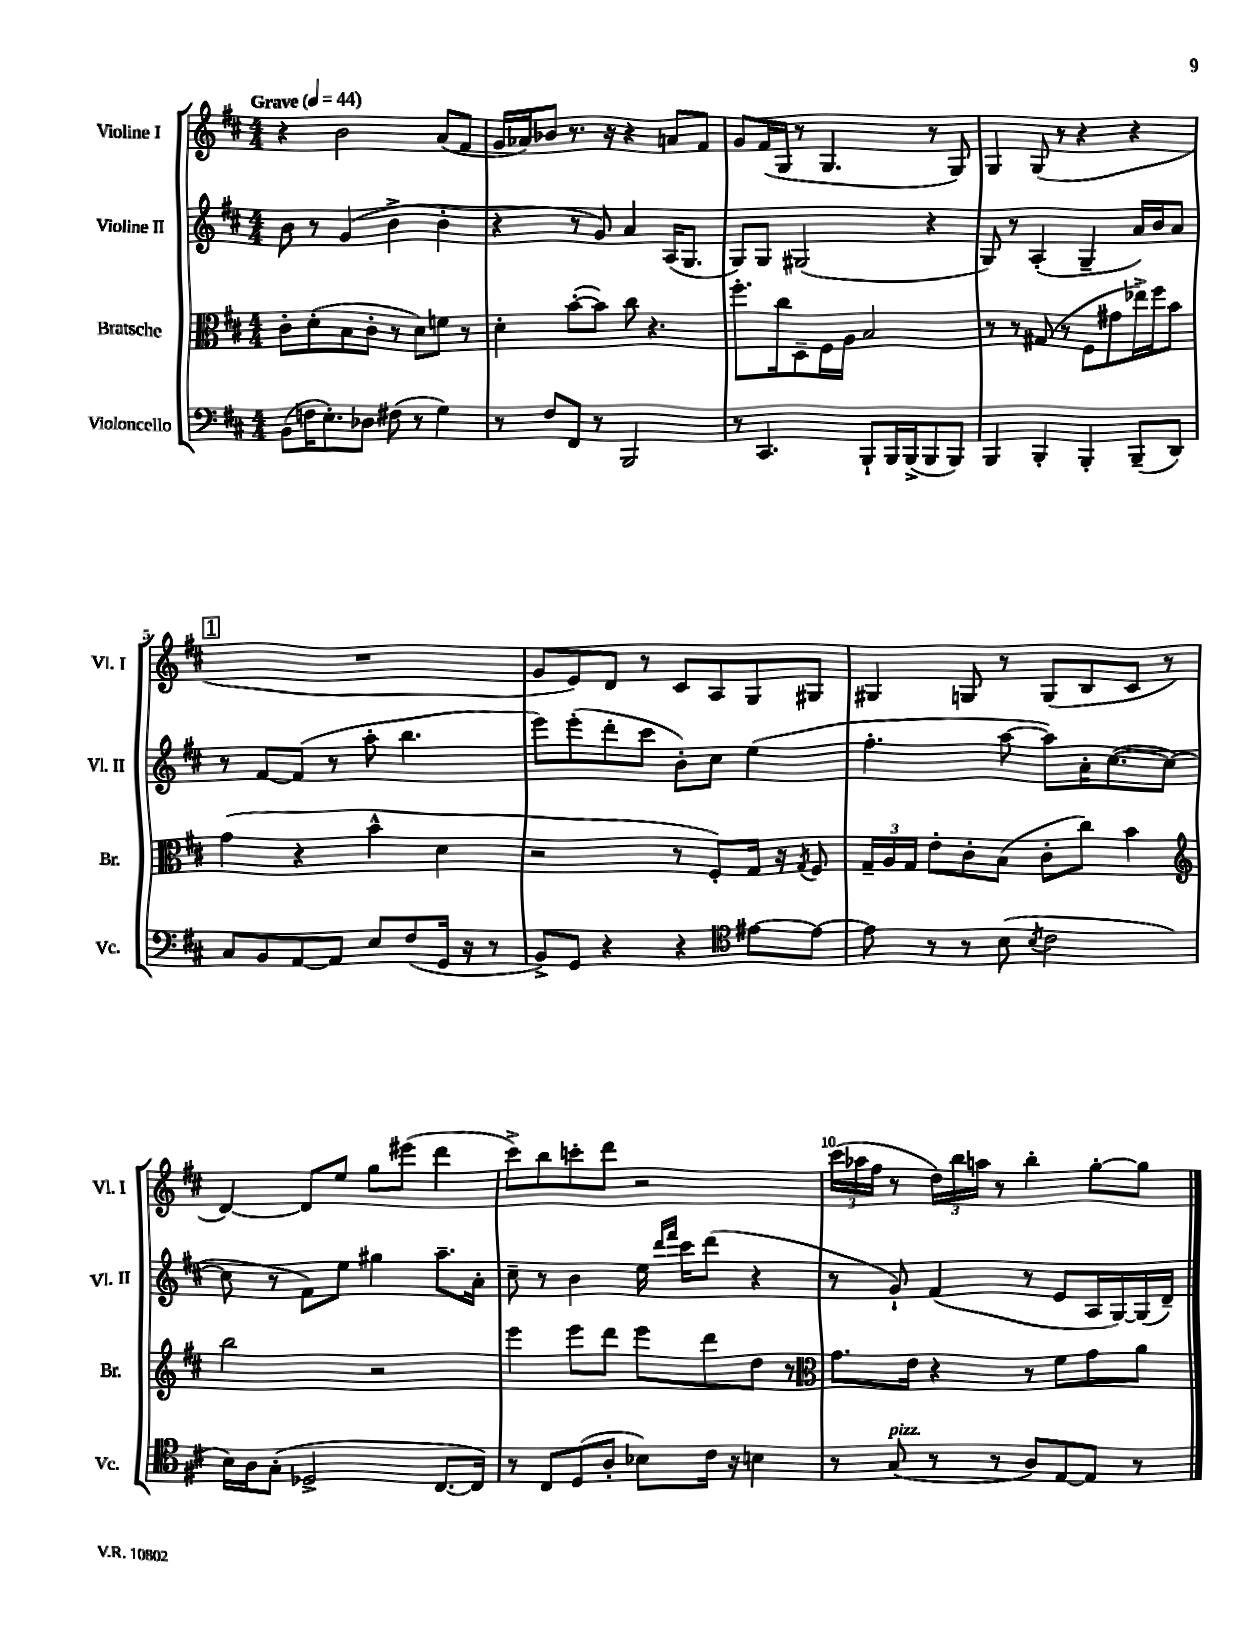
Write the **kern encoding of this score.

**kern	**kern	**kern	**kern
*part4	*part3	*part2	*part1
*staff4	*staff3	*staff2	*staff1
*I"Violoncello	*I"Bratsche	*I"Violine II	*I"Violine I
*I'Vc.	*I'Br.	*I'Vl. II	*I'Vl. I
*clefF4	*clefC3	*clefG2	*clefG2
*k[f#c#]	*k[f#c#]	*k[f#c#]	*k[f#c#]
*M4/4	*M4/4	*M4/4	*M4/4
*MM44	*MM44	*MM44	*MM44
=1	=1	=1	=1
!	!	!	!LO:TX:a:B:t=Grave
(8BB\L	8c#'\L	8b\	4r
16Fn\K	(8d'\	8r	.
8.E'\)	.	.	.
.	8B\	(4g/	2b\
8D-X\J	8c#'\J	.	.
(8F#X\	8r	4b^\	.
8r	8d\L)	.	.
4G\)	8fn\J	4b'\	(8a/L
.	8r	.	8f#/J
=2	=2	=2	=2
8r	4d'\	4r	16g/LL
.	.	.	16a-X/J)
8F#/L	.	.	8b-X/J
8FF#/J	([8b'\L	8r	8.r
8r	8b\J])	8g/)	.
.	.	.	16r
2BBB/	8cc#\	4a/	4r
.	4.r	.	.
.	.	(16A/KL	8an/L
.	.	8.G/J	.
.	.	.	8f#/J
=3	=3	=3	=3
8r	8.ff#'\L	8G/L)	8g/L
4.CC#/	.	8G/J	(16f#/L
.	16cc#\k	.	16G/JJ
.	8D~\	(2G#X/	8r
.	16F#\L	.	4.G/
.	16A\JJ	.	.
8BBB`/L	2B/	.	.
16BBB/L	.	.	.
(16BBB^/J	.	.	.
8BBB/	.	4r	8r
8BBB/J)	.	.	8G/)
=4	=4	=4	=4
4BBB/	8r	8G/)	4G/
.	8r	8r	.
4BBB'/	(8G#X/	(4A'/	(8G/
.	8r	.	8r
4BBB'/	8F#\L	4G~/	4r
.	8g#X\	.	.
(8BBB~/L	16ee-X^\L)	16a/LL)	4r
.	16ff#\J	16b/J	.
8DD/J)	8b\J	8a/J	.
!!LO:LB:g=z
!!LO:REH:place=s1:t=1
=5	=5	=5	=5
8C#/L	(4g\	8r	1r
8BB/	.	[8f#/L	.
[8AA/	4r	(8f#/J]	.
8AA/J]	.	8r	.
8E/L	4b^^\	8aa'\	.
(8F#/	.	4.bb\	.
16GG/Jk	4d\	.	.
16r	.	.	.
8r	.	.	.
=6	=6	=6	=6
8BB^/L)	2r	8eee\L)	8g/L
8GG/J	.	(8eee'\	8e/)
4r	.	8ddd'\	8d/J
.	.	8ccc#\J	8r
4r	8r	8b'\L)	8c#/L
.	8F#'/L)	8cc#\J	8A/
*clefC4	*	*	*
[8e#X\L	16G/Jk	(4ee\	8G/
.	16r	.	.
.	8qG/	.	.
8e#\J_	8F#/	.	8G#X/J
=7	=7	=7	=7
8e#\]	24G~/LL	4.ff#'\	4G#X/
.	24A/	.	.
.	24G/JJ	.	.
8r	8e'\L	.	.
8r	8c#'\	.	8Gn/
(8B\	(8B\J	[8aa\	8r
8qB/	.	.	.
2c#\	8c#'\L	8aa\L])	(8G/L
.	8cc#\J)	16a'\K	8B/
.	.	([8.cc#\	.
.	4b\	.	8c#/J
.	.	8cc#\J_	8r
!!LO:LB:g=z
=8	=8	=8	=8
*	*clefG2	*	*
16B\LL)	2bb\	8cc#\]	[4d/)
16A\J	.	.	.
(8G'\J	.	8r	.
2D-X^/	.	8f#\L)	8d/L]
.	.	8ee\J	8ee/J
.	2r	4gg#X\	8gg\L
.	.	.	(8eee#X\J
[8.C#/L	.	8.aa~\L	4ddd\
16C#/Jk])	.	16a'\Jk	.
=9	=9	=9	=9
8r	4eee\	8cc#~\	8ccc#^\L)
8C#/L	.	8r	8bb\
(8D/	8eee\L	4b\	8cccn'\
8A'/J	8ddd\J	.	8ddd\J
8B-X\L)	8eee\L	16ee\	2r
.	.	16qqddd/LL	.
.	.	16qqfff#/JJ	.
.	.	16ccc#\KL	.
16c#\Jk	8ddd\	(8ddd\J	.
16r	.	.	.
4Bn\	8dd\J	4r	.
.	8r	.	.
=10	=10	=10	=10
*	*clefC3	*	*
8r	8.g\L	8r	(24ccc#\LL
.	.	.	24aa-X\
.	.	.	24ff#\JJ
!LO:TX:a:i:t=pizz.	!	!	!
(8G/	.	8g`/)	8r
.	16e\Jk	.	.
8r	4r	(4f#/	24dd\LL)
.	.	.	24bb\
.	.	.	24aan\JJ
8r	.	.	8r
8A/L)	8r	8r	4bb'\
[8E/	8f#\L	8e/L	.
8E/J]	8g\	16A/L	[8gg'\L
.	.	[16G/)	.
8r	8a\J	(16G/]	8gg\J]
.	.	16d~/JJ)	.
==	==	==	==
*-	*-	*-	*-
